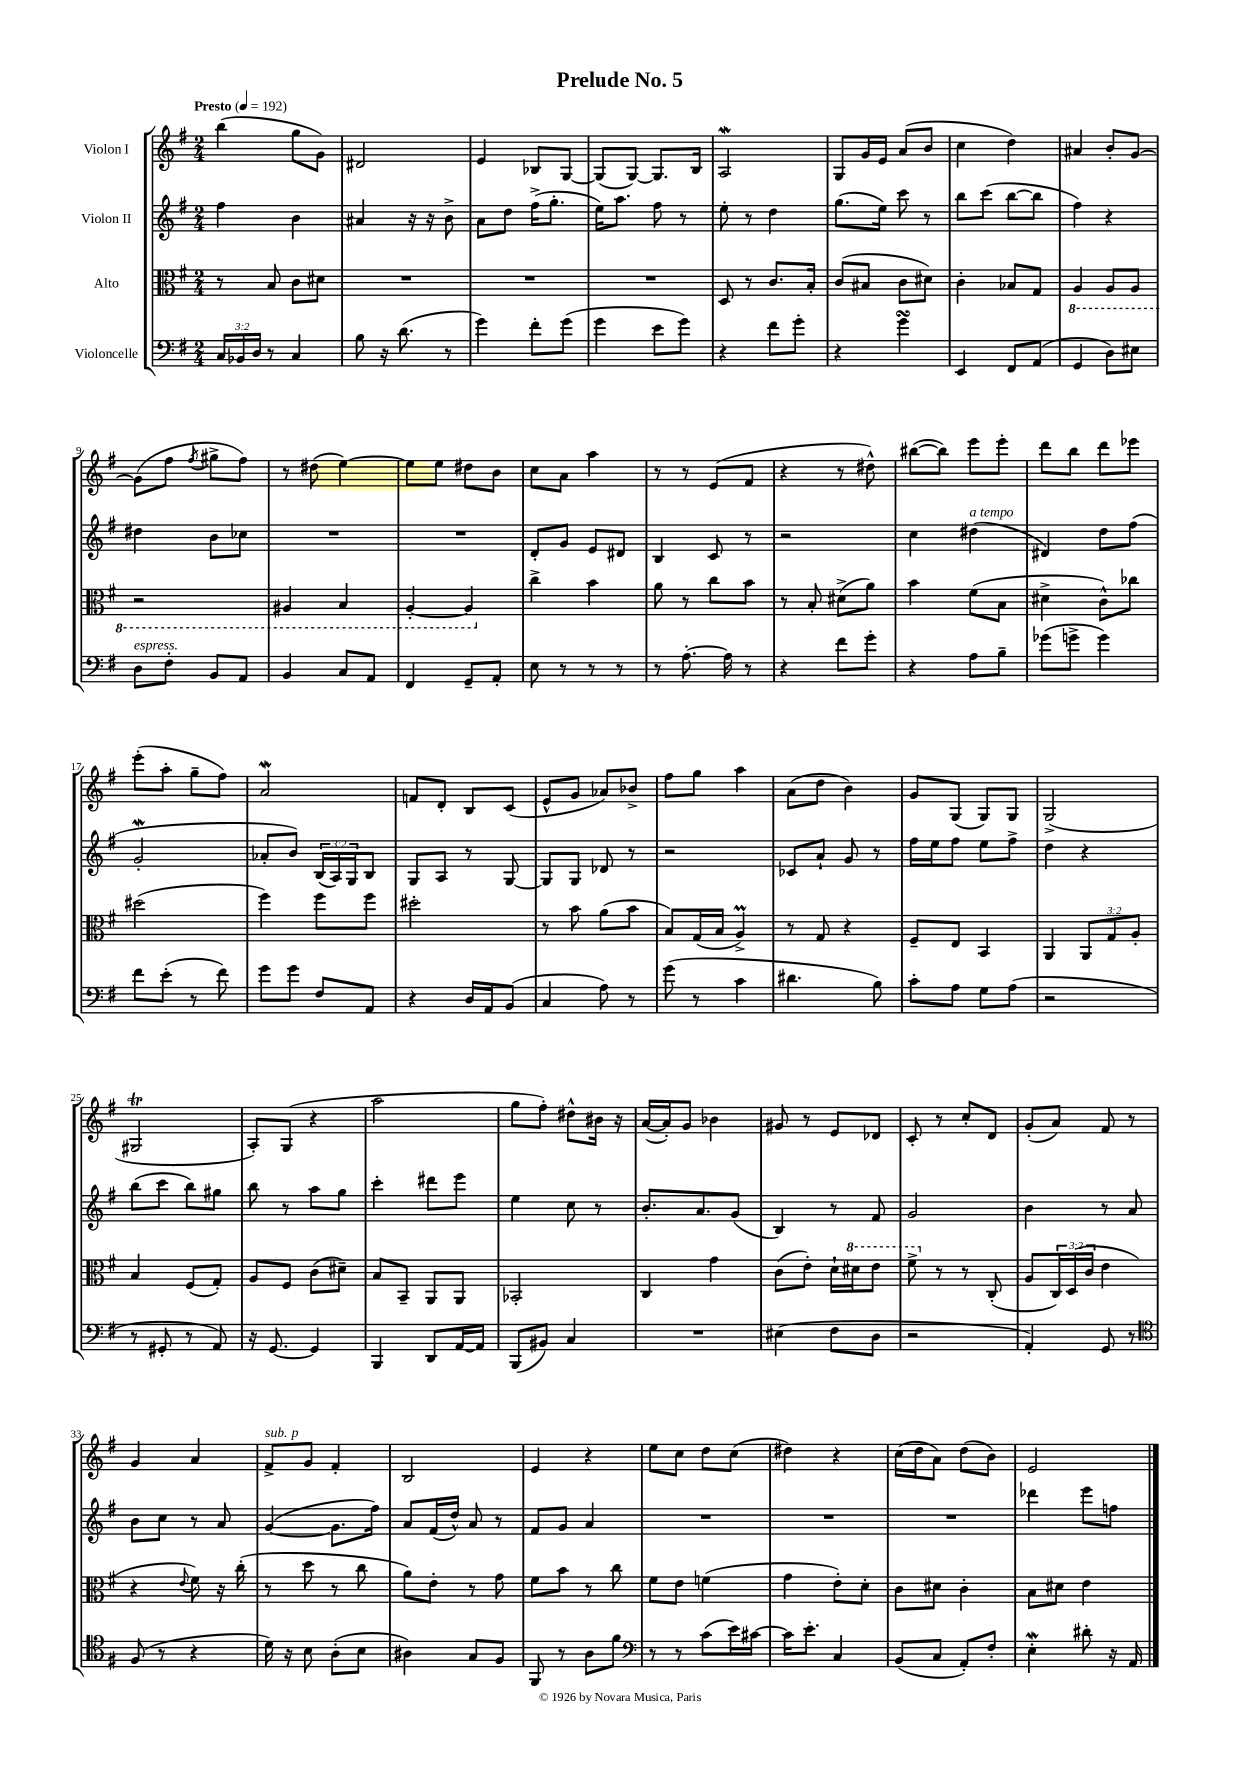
\header { title = "Prelude No. 5" }
<<
\new StaffGroup <<
\new Staff = "s0" \with { instrumentName = "Violon I" } {
    \clef treble \key g \major \numericTimeSignature \time 2/4 \tempo "Presto" 4 = 192
    b''4( g''8 g'8) |
    dis'2 |
    e'4 bes8 g8~ |
    g8( g8~) g8. b16 |
    a2\mordent |
    g8 g'16 e'16 a'8( b'8 |
    c''4 d''4) |
    ais'4 b'8-. g'8~ |
    g'8( fis''8 \acciaccatura { fis''8 } gis''8-> fis''8) |
    r8 dis''8( e''4~) |
    e''8 e''8 dis''8 b'8 |
    c''8 a'8 a''4 |
    r8 r8 e'8( fis'8 |
    r4 r8 dis''8-^) |
    bis''8~( bis''8) e'''8 e'''8-. |
    d'''8 b''8 d'''8 ees'''8 |
    e'''8-.( a''8-. g''8-- fis''8) |
    a'2\mordent |
    f'8 d'8-. b8 c'8( |
    e'8-^ g'8 aes'8) bes'8-> |
    fis''8 g''8 a''4 |
    a'8( d''8 b'4) |
    g'8 g8( g8) g8 |
    g2->( |
    gis2\trill |
    a8-.) g8( r4 |
    a''2 |
    g''8 fis''8-.) dis''8-^ bis'16 r16 |
    a'16~( a'16-.) g'8 bes'4 |
    gis'8 r8 e'8 des'8 |
    c'8-. r8 c''8-. d'8 |
    g'8-.( a'8) fis'8 r8 |
    g'4 a'4 |
    fis'8->^\markup { \italic "sub. p" } g'8 fis'4-. |
    b2 |
    e'4 r4 |
    e''8 c''8 d''8 c''8( |
    dis''4) r4 |
    c''16( d''16 a'8) d''8( b'8) |
    e'2 \bar "|." |
}
\new Staff = "s1" \with { instrumentName = "Violon II" } {
    \clef treble \key g \major \numericTimeSignature \time 2/4 \override Staff.TupletNumber.text = #tuplet-number::calc-fraction-text
    fis''4 b'4 |
    ais'4 r16 r16 b'8-> |
    a'8 d''8 fis''16->( g''8.-. |
    e''16) a''8. fis''8 r8 |
    e''8-. r8 d''4 |
    g''8.( e''16) c'''8 r8 |
    b''8 c'''8( b''8~ b''8 |
    fis''4) r4 |
    dis''4 b'8 ces''8 |
    R2 |
    R2 |
    d'8-. g'8 e'8 dis'8 |
    b4 c'8 r8 |
    r2 |
    c''4 dis''4^\markup { \italic "a tempo" }( |
    dis'4) d''8 fis''8( |
    g'2-.\mordent |
    aes'8-. b'8) \tuplet 3/2 { b16( a16) g16 } b8 |
    g8 a8 r8 g8~ |
    g8 g8 des'8 r8 |
    r2 |
    ces'8 a'8-! g'8 r8 |
    fis''16 e''16 fis''8 e''8 fis''8-> |
    d''4 r4 |
    b''8( c'''8 b''8) gis''8 |
    b''8 r8 a''8 g''8 |
    c'''4-. dis'''8 e'''8 |
    e''4 c''8 r8 |
    b'8.-. a'8. g'8( |
    b4) r8 fis'8 |
    g'2 |
    b'4 r8 a'8 |
    b'8 c''8 r8 a'8 |
    g'4~( g'8. fis''16) |
    a'8 fis'16( d''16-^) a'8 r8 |
    fis'8 g'8 a'4 |
    R2 |
    R2 |
    R2 |
    des'''4 e'''8 f''8 \bar "|." |
}
\new Staff = "s2" \with { instrumentName = "Alto" } {
    \clef alto \key g \major \numericTimeSignature \time 2/4 \override Staff.TupletNumber.text = #tuplet-number::calc-fraction-text
    r8 b8 c'8 dis'8 |
    R2 |
    R2 |
    R2 |
    d8 r8 c'8. b16-. |
    c'8( bis8 c'8 dis'8) |
    c'4-. bes8 g8 |
    \ottava #-1 a,4 a,8 a,8 |
    r2 |
    ais,4 b,4 |
    a,4~-. a,4 \ottava #0 |
    c''4-> b'4 |
    a'8 r8 c''8 b'8 |
    r8 b8-. dis'8->( a'8) |
    b'4 fis'8( b8 |
    dis'4-> c'8-^) ces''8 |
    dis''2( |
    fis''4) fis''8 fis''8 |
    dis''2-. |
    r8 b'8 a'8( b'8 |
    b8) g16( b16 a4->\prall) |
    r8 g8 r4 |
    fis8-- e8 b,4 |
    a,4 \tuplet 3/2 { a,8 g8 a8-. } |
    b4 fis8( g8-.) |
    a8 fis8 c'8( dis'8--) |
    b8 b,8-- a,8 a,8 |
    bes,2-. |
    c4 g'4 |
    c'8( e'8-.) d'16-! \ottava #1 dis''16 e''8 |
    fis''8-> \ottava #0 r8 r8 c8-.( |
    a8 \tuplet 3/2 { c16) d16( c'16 } e'4 |
    r4 \appoggiatura { e'8 } fis'8) r16 c''16-.( |
    r8 d''8 r8 c''8 |
    a'8) e'8-. r8 g'8 |
    fis'8 b'8 r8 c''8 |
    fis'8 e'8 f'4( |
    g'4 e'8-.) d'8-. |
    c'8 dis'8 c'4-. |
    b8 dis'8 e'4 \bar "|." |
}
\new Staff = "s3" \with { instrumentName = "Violoncelle" } {
    \clef bass \key g \major \numericTimeSignature \time 2/4 \override Staff.TupletNumber.text = #tuplet-number::calc-fraction-text
    \tuplet 3/2 { c16 bes,16 d16 } r8 c4 |
    b8 r16 d'8.( r8 |
    g'4) fis'8-. g'8( |
    g'4 e'8 g'8) |
    r4 fis'8 g'8-. |
    r4 g'4\turn |
    e,4 fis,8 a,8( |
    g,4 d8) eis8 |
    d8^\markup { \italic "espress." } fis8-. b,8 a,8 |
    b,4 c8 a,8 |
    fis,4 g,8-- a,8-. |
    e8 r8 r8 r8 |
    r8 a8.~-. a16 r8 |
    r4 fis'8 g'8-. |
    r4 a8 b8-- |
    ges'8( g'8-> g'4) |
    fis'8 e'8-.( r8 fis'8) |
    g'8 g'8 fis8 a,8 |
    r4 d16 a,16 b,8( |
    c4 a8) r8 |
    g'8( r8 c'4 |
    dis'4. b8) |
    c'8-. a8 g8 a8( |
    r2 |
    r8 gis,8-. r8 a,8) |
    r16 g,8.~ g,4 |
    b,,4 d,8 a,16~ a,16 |
    b,,8( bis,8) c4 |
    R2 |
    eis4( fis8 d8 |
    r2 |
    a,4-.) g,8 r8 |
    \clef tenor fis8( r8 r4 |
    d'16) r16 b8 a8-.( b8 |
    ais4) g8 fis8 |
    fis,8 r8 a8 fis'8 |
    \clef bass r8 r8 c'8( e'16) cis'16~ |
    cis'16 e'8.-. c4 |
    b,8( c8 a,8-.) fis8-. |
    e4-.\mordent dis'8-. r16 a,16 \bar "|." |
}
>>
>>
